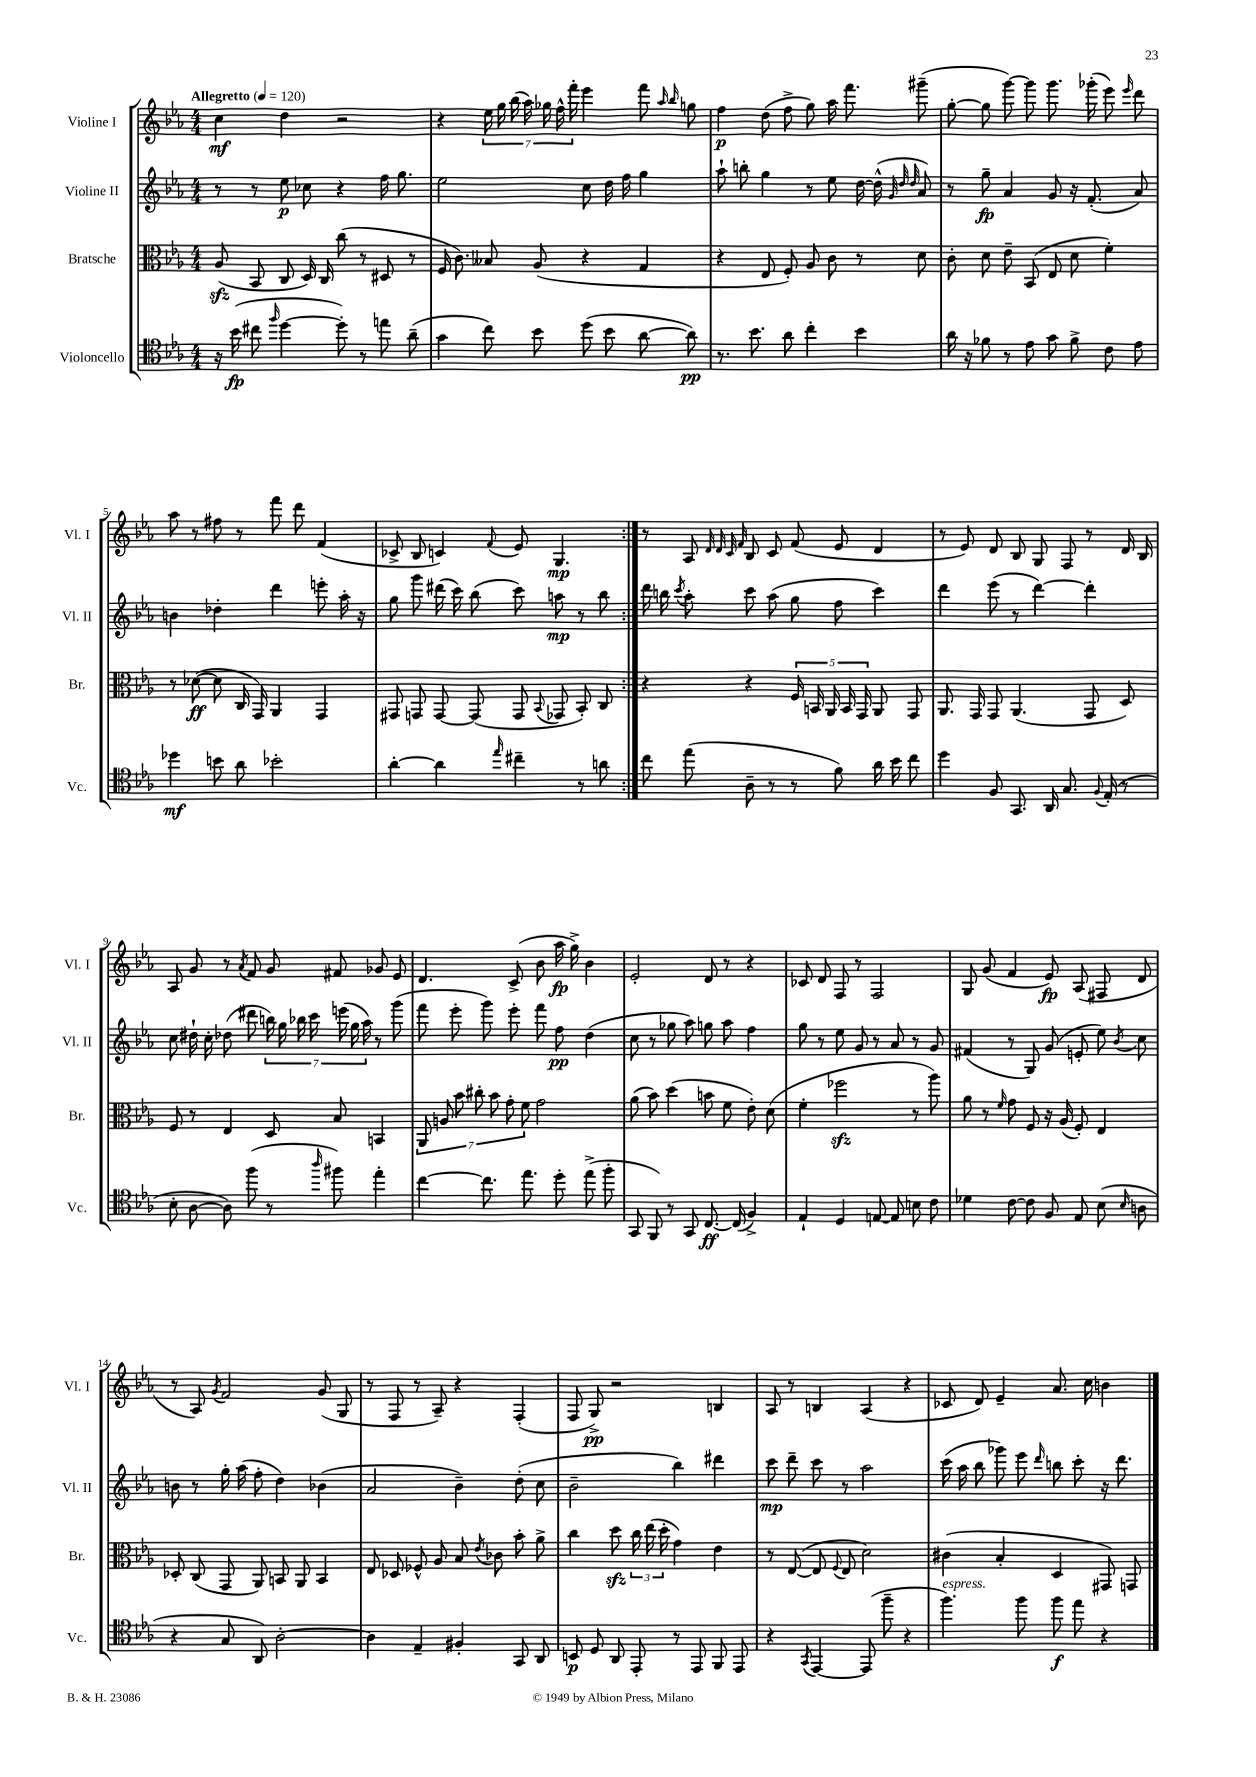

**kern	**kern	**kern	**kern
*staff4	*staff3	*staff2	*staff1
*clefC4	*clefC3	*clefG2	*clefG2
*k[b-e-a-]	*k[b-e-a-]	*k[b-e-a-]	*k[b-e-a-]
*M4/4	*M4/4	*M4/4	*M4/4
*MM120	*MM120	*MM120	*MM120
16r	(8A-	8r	4cc
(16b-	.	.	.
8cc#	8BB-	8r	.
16qqff	.	.	.
[4dd	8C	8ee-	4dd
.	16D)	8cc-	.
.	16C	.	.
8dd'])	(8cc	4r	2r
8r	8r	.	.
8ee	8D#	16ff	.
.	.	8.gg	.
(8a-~	8r	.	.
=	=	=	=
4g	16F	2ee-	4r
.	8.c)	.	.
8cc)	8B--	.	28ee-
.	.	.	28gg
.	.	.	(28bb-
.	.	.	28aa-)
8b-	(8A-	.	.
.	.	.	28gg-
.	.	.	28ff^^
.	.	.	28fff'
(8dd	4r	8cc	4eee-
8b-	.	16dd	.
.	.	16ff	.
[8a-	4G	4gg	8fff
.	.	.	16qqaa-
.	.	.	16qqbb-
8a-])	.	.	8gg
=	=	=	=
8.r	4r	8aa-`	4ff
.	.	8bb'	.
8.b-	.	.	.
.	8E-	4gg	(8dd
8a-	8F')	.	8ff^
4cc'	8A-	8r	8gg)
.	8c	8ee-	16aa-
.	.	.	8.fff
4b-	8r	[16dd	.
.	.	(16dd^^]	.
.	.	32qqg	.
.	.	32qqdd	.
.	.	32qqdd	.
.	8d	8a-)	(8ggg#~
=	=	=	=
16a-	8c'	8r	[8gg'
16r	.	.	.
8f-	8d	8gg~	8gg]
8r	8e-~	4a-	[8ggg)
8e-	(8BB-	.	8ggg]
8g	8E-	8g	8.ggg
8f-^	8d	16r	.
.	.	(8.f'	(16ggg-'
8c	4f')	.	8eee-)
.	.	.	16qqeee-
8e-	.	8a-)	8ddd
=	=	=	=
4dd-	8r	4b	8aa-
.	([8d-	.	8r
8b	8d-]	4dd-'	8ff#
8a-	16C	.	8r
.	16GG)	.	.
2b-'	4AA-	4ddd	8fff
.	.	.	8ddd
.	4GG	8eee'	(4f
.	.	16aa-'	.
.	.	16r	.
=	=	=	=
[4a-'	8GG#	8gg	8c-^
.	8GG	8ggg	8B-
4a-]	[8GG	(16ddd#	4c)
.	.	16ccc)	.
.	(8GG]	(8bb-	.
16qqee-	.	.	8qqf
4cc#~	8GG	8ccc)	8e-
.	8qqBB-	.	.
.	8GG-	8aa	4.G
8r	8BB-')	8r	.
8a	8C	8bb-	.
=:|!	=:|!	=:|!	=:|!
8cc	4r	16ddd	8r
.	.	16bb	.
.	.	8qccc	.
(8ee-	.	8aa-'	8A-
.	.	.	32qqd
.	.	.	32qqd
.	.	.	32qqc
.	.	.	32qqf
8A-~	4r	8ccc	8B-
8r	.	(8aa-	8c
8r	20F	8gg	(8f
.	20BB	.	.
.	20AA-	.	.
8f)	.	8ff	8e-
.	20BB	.	.
.	20GG	.	.
16a-	8AA-	4ccc)	4d
16b-	.	.	.
8cc	8GG	.	.
=	=	=	=
4dd	8.AA-	4ddd	8r
.	.	.	8e-)
.	16GG	.	.
8F	8GG	(8eee-	8d
8.GG	(4.AA-	8r	8B-
.	.	[4ddd)	8G
16AA-	.	.	.
8.G	.	.	8F
.	8GG	4ddd']	8r
8qqF	.	.	.
(16E-'	.	.	.
8r	8D)	.	16d
.	.	.	16B-
=	=	=	=
8B-'	8F	8cc	8A-
[8A-	8r	16dd#`	8g
.	.	16cc'	.
8A-])	4E-	(8dd-	8r
.	.	.	8qa-
(8ff	.	8ddd#	8f
8r	8D	28bb)	8g
.	.	28gg	.
.	.	28bb-	.
.	.	28ccc	.
16qqaa-	.	.	.
8ff#)	8B-	.	8f#
.	.	(28eee	.
.	.	28gg	.
.	.	28aa-)	.
4ee-'	4BB	8r	8g-
.	.	(8ggg	8e-
=	=	=	=
[4cc	14AA-	8fff	4.d
.	14A	.	.
.	.	8eee-'	.
.	14b-	.	.
.	14cc#'	.	.
8.cc]	.	8ggg)	.
.	14b-	.	.
.	14g'	.	.
.	.	8eee-'	(8c^
.	14f	.	.
8.ee-	.	.	.
.	2g	8fff	8b-
8dd'	.	8ff	16aa-
.	.	.	16gg^)
(8ee-^	.	(4dd	4b-
8ff'	.	.	.
=	=	=	=
8GG	(8a-	8cc	2e-'
8FF)	8b-)	8r	.
8r	(4dd	8gg-	.
8GG	.	8aa-)	.
[8.C	8b	8gg	8d
.	8f	8aa-	8r
(16C]	.	.	.
4F^)	8e-')	4ff	4r
.	(8d	.	.
=	=	=	=
4E-`	4f'	8gg	8c-
.	.	8r	8d
4D	2ff-	8ee-	8F
.	.	8g	8r
[8E	.	8r	2F
8E]	.	8a-	.
8B	8r	8r	.
8c	8aa-)	8g	.
=	=	=	=
4d-	8a-	(4f#	8G
.	8r	.	(8g
.	16qqf	.	.
[8c	8g	8r	4f
8c]	8F	8G)	.
8F	16r	(8g	8e-)
.	(16A-	.	.
8E-	8F')	8e'	(8A-
(8B-	4E-	8ee-)	8F#
16qqB-	.	8qb-	.
8A	.	8cc	8d
=	=	=	=
4r	8D-'	8b	8r
.	(8C	8r	8A-)
.	.	.	8qg
8G	8GG	16gg'	2f
.	.	(16aa-	.
8AA-)	8AA-)	8ff'	.
[2A-'	8BB	4dd)	.
.	8AA-	.	.
.	4BB	(4b-	(8g
.	.	.	8G
=	=	=	=
4A-]	8E-	2a-	8r
.	8D-	.	8F
4E-~	8F-^^	.	8r
.	8A-	.	8A-~)
4F#'	8B-	4b-~)	4r
.	8qe-	.	.
.	8c-	.	.
8GG	8b-'	(8dd'	(4F'
8AA-	8a-^	8cc	.
=	=	=	=
8BB	4cc	2b-~	8F
8D	.	.	8G^)
8AA-	8dd	.	2r
8EE-'	24cc	.	.
.	(24ee-	.	.
.	24dd'	.	.
8r	4g)	4bb-)	.
8EE-	.	.	.
8FF	4e-	4ddd#	4B
8EE-	.	.	.
=	=	=	=
4r	8r	8ccc	8A-
.	([8E-	8ddd~	8r
8qGG	.	.	.
[4EE-	8E-]	8ccc	4B
.	8qqF	.	.
.	8E-	8r	.
(8EE-]	2d)	2aa-	(4A-
8ff~	.	.	.
4r	.	.	4r
=	=	=	=
4.ff)	(4c#	(16ccc	8c-
.	.	16aa-	.
.	.	8bb-	8d)
.	4B-'	8ggg-)	4e-~
8ff	.	8eee-	.
.	.	16qqddd	.
8ff	4D	8bb	8.a-
8ee-	.	8ccc'	.
.	.	.	16cc
4r	8GG#)	16r	4b
.	.	8.ddd	.
.	8GG	.	.
==	==	==	==
*-	*-	*-	*-
